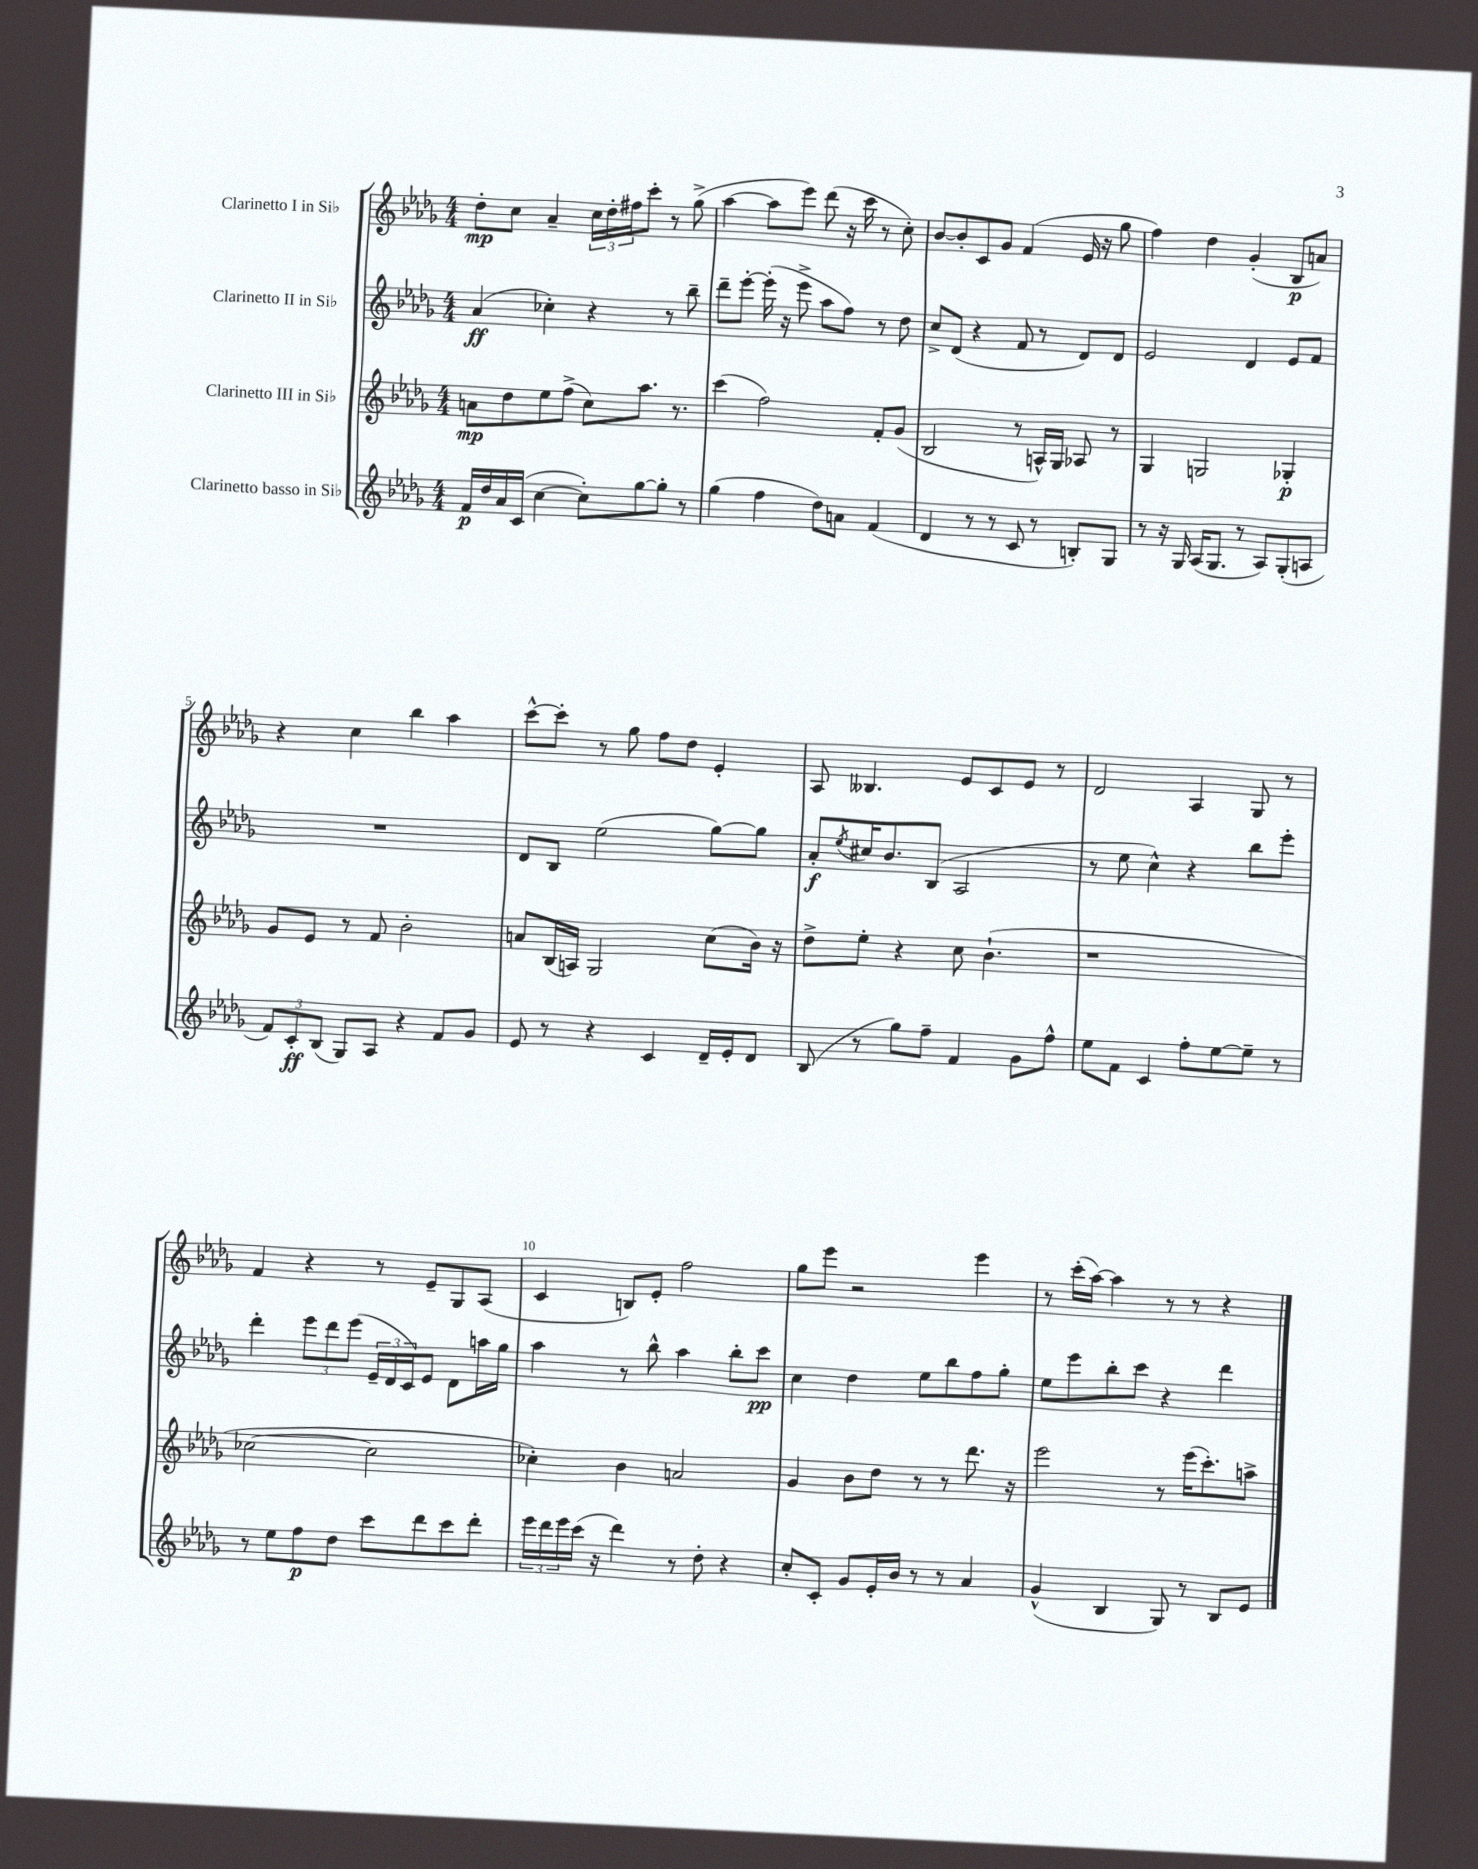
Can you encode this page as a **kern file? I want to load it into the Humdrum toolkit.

**kern	**kern	**kern	**kern
*staff4	*staff3	*staff2	*staff1
*clefG2	*clefG2	*clefG2	*clefG2
*k[b-e-a-d-g-]	*k[b-e-a-d-g-]	*k[b-e-a-d-g-]	*k[b-e-a-d-g-]
*M4/4	*M4/4	*M4/4	*M4/4
16f	8a	(4a-	8dd-'
16dd-	.	.	.
16a-	8dd-	.	8cc
(16c	.	.	.
[4cc	8ee-	4cc-')	4a-~
.	(8ff^	.	.
8cc'])	8cc)	4r	24cc
.	.	.	24dd-'
.	.	.	24ff#
[8gg-	8.aa-	.	8ccc'
8gg-']	.	8r	8r
.	8.r	.	.
8r	.	8bb-~	(8gg-^
=	=	=	=
(4gg-	(4ccc	8ddd-~	[4aa-
.	.	[8eee-'	.
4ff	2ff)	(16eee-']	8aa-]
.	.	16r	.
.	.	8eee-^	8eee-)
8dd-)	.	8aa-	(8ddd-
8a	.	8ff)	16r
.	.	.	16ccc
(4f	8f'	8r	8r
.	(8g-	8dd-	8cc')
=	=	=	=
4d-	2B-	8cc^	[8b-
.	.	(8d-	8b-']
8r	.	4r	8c
8r	.	.	8g-
8c	8r	8f	(4f
8r	16A^^)	8r	.
.	16G-	.	.
8B')	8A-	8d-)	16e-
.	.	.	16r
8G-	8r	8d-	8gg-
=	=	=	=
8r	4G-	2e-	4ff)
16r	.	.	.
16G-	.	.	.
(16A-	2G	.	4dd-
8.G-	.	.	.
8r	.	4d-	(4g-'
8A-)	.	.	.
(8G-'	4G-'	8e-	8B-
8A	.	8f	8a)
=	=	=	=
12f)	8g-	1r	4r
12c'	.	.	.
.	8e-	.	.
(12B-	.	.	.
8G-)	8r	.	4cc
8A-	8f	.	.
4r	2b-'	.	4bb-
8f	.	.	4aa-
8g-	.	.	.
=	=	=	=
8e-	8a	8d-	[8ccc^^
8r	(16B-	8B-	8ccc']
.	16A)	.	.
4r	2G-	(2ee-	8r
.	.	.	8gg-
4c	.	.	8ff
.	.	.	8dd-
16d-~	(8cc	[8gg-)	4e-'
16e-'	.	.	.
8d-	16b-)	8gg-]	.
.	16r	.	.
=	=	=	=
(8B-	8dd-^	8a-'	8A-
.	.	8qee-	.
8r	8ee-'	16cc#	4.B--
.	.	8.b-	.
8gg-)	4r	.	.
8ff~	.	(8B-	.
4f	8cc	2A-	8e-
.	(4.b-`	.	8c
8g-	.	.	8e-
8ff^^	.	.	8r
=	=	=	=
8ee-	1r	8r	2d-
8f	.	8ee-	.
4c	.	4cc^^)	.
8ff'	.	4r	4A-
[8ee-	.	.	.
8ee-~]	.	8bb-	8G-
8r	.	8eee-'	8r
=	=	=	=
8r	[2cc-	4ddd-'	4f
8ee-	.	.	.
8ff	.	12eee-	4r
.	.	12ddd-	.
8dd-	.	.	.
.	.	(12eee-	.
8ccc	2cc-]	24e-~	8r
.	.	24d-	.
.	.	24c)	.
8ddd-	.	8e-	8e-~
8ccc	.	8d-	8G-
8ddd-'	.	16aa	(8A-
.	.	16gg-	.
=	=	=	=
24eee-	4cc-')	4aa-	4c
24ddd-	.	.	.
24eee-	.	.	.
(16ccc	.	.	.
16r	.	.	.
4ddd-)	4b-	8r	8B)
.	.	8bb-^^	8e-'
8r	2a	4aa-	2ff
8dd-'	.	.	.
4r	.	8bb-'	.
.	.	8ccc	.
=	=	=	=
8cc'	4g-	4cc	8gg-
8c'	.	.	8eee-
8g-	8b-	4dd-	2r
16e-'	8dd-	.	.
16b-	.	.	.
8r	8r	8ee-	.
8r	8r	8bb-	.
4a-	8.ddd-	8ff	4eee-
.	.	8gg-'	.
.	16r	.	.
=	=	=	=
(4g-^^	2eee-	8ee-	8r
.	.	8eee-	(16ccc'
.	.	.	[16aa-)
4B-	.	8bb-'	4aa-]
.	.	8ccc	.
8G-)	8r	4r	8r
8r	(16eee-	.	8r
.	8.ccc')	.	.
8B-	.	4ddd-	4r
8e-	8aa^	.	.
==	==	==	==
*-	*-	*-	*-
